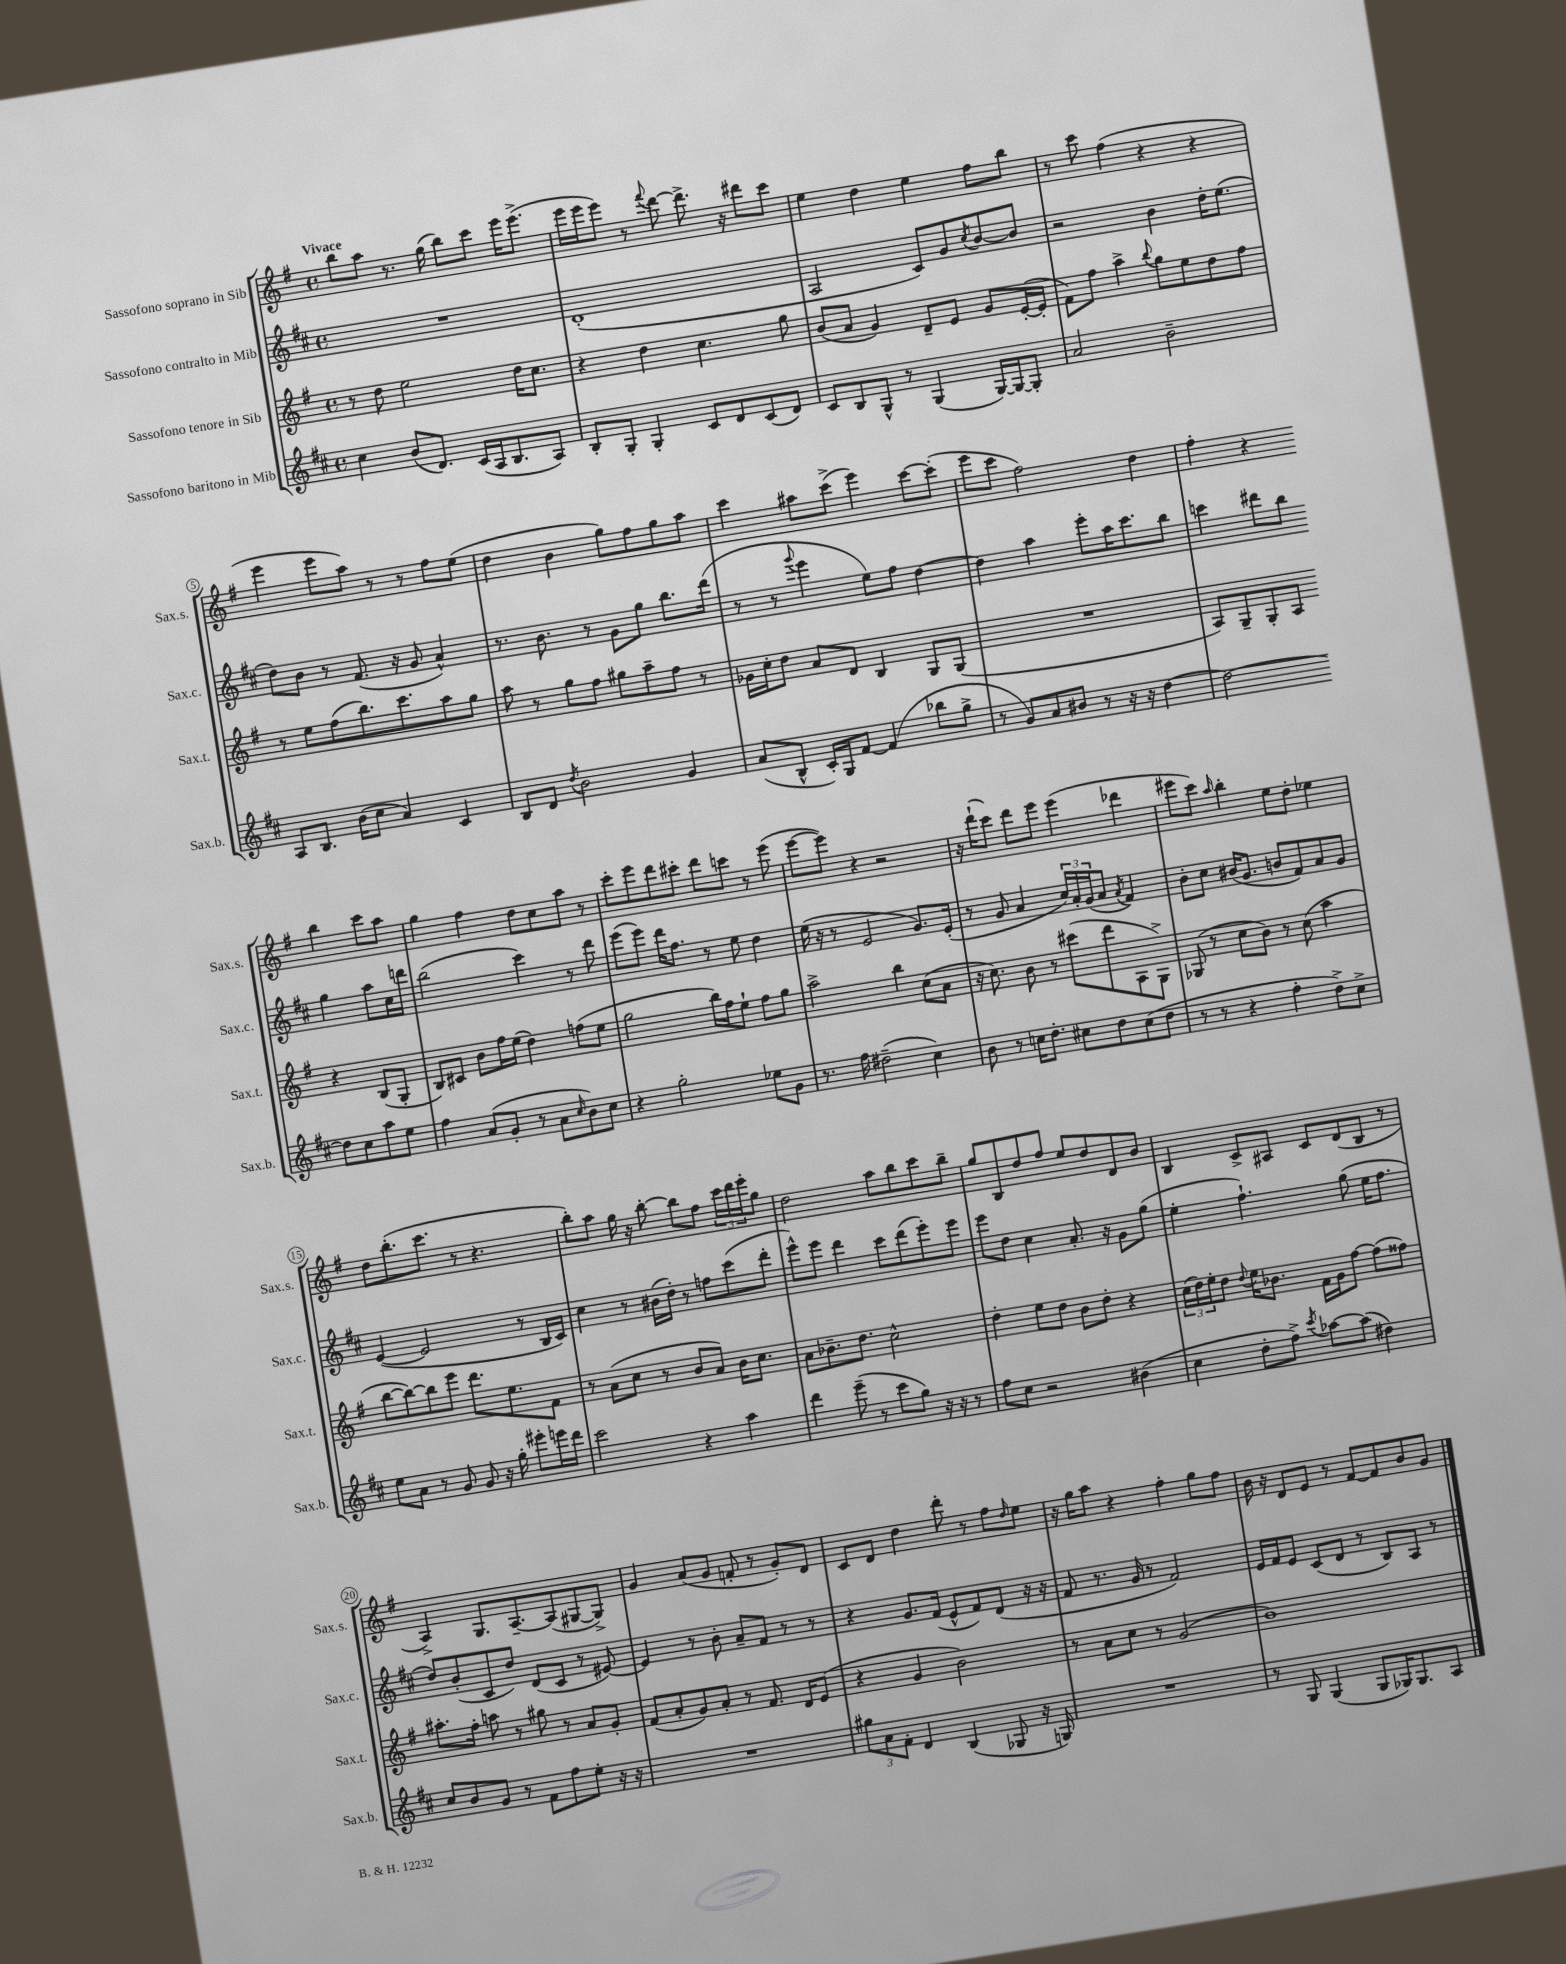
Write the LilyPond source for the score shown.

<<
\new StaffGroup <<
\new Staff = "s0" \with { instrumentName = "Sassofono soprano in Sib" shortInstrumentName = "Sax.s." } {
    \clef treble \key g \major \defaultTimeSignature \time 4/4 \tempo "Vivace"
    b''8 a''8 r8. g''16( b''8) c'''8 e'''16 e'''8.->( |
    e'''16 e'''16 e'''8) r8 \appoggiatura { fis'''8 } d'''8~ d'''8.-> r16 dis'''8 c'''8 |
    e''4 d''4 e''4 fis''8 b''8 |
    r8 c'''8 fis''4( r4 r4 |
    e'''4 e'''8 a''8) r8 r8 fis''8 e''8( |
    d''4 b'4 g''8) fis''8 g''8 a''8 |
    c'''4 ais''8 c'''8->( e'''4) c'''8~ c'''8-.( |
    e'''8 c'''8 fis''2) d''4 |
    fis''4-. r4 b''4 c'''8 a''8 |
    g''4 fis''4 d''8 c''8 a''8 r8 |
    c'''8-. e'''8 d'''8 cis'''8-. d'''8 c'''8 r8 e'''8( |
    e'''8~ e'''8) r4 r2 |
    r16 d'''16-!( c'''8) d'''8 e'''8 e'''4( des'''4 |
    eis'''8 c'''8) \grace { a''16 } b''4-. e''8 d''8-. ees''4 |
    d''8 b''8.-.( c'''8. r8 r4. |
    b''8-.) a''8 g''16 r16 b''8~-. b''8 fis''8 \tuplet 3/2 { c'''16 d'''16 e'''16-. } g''8 |
    d''2 a''8 b''8 c'''8 b''8-- |
    g''8 b8 d''8 fis''8 e''8 d''8 d'8 b'8 |
    b4 c'8-> ais8 c'8 d'8( b8 r8 |
    a4->) g8. a8.~-- a8( gis8~ gis8->) |
    g'4 a'8( g'8 f'8-. r8 g'8-.) d'8 |
    c'8 d'8 d''4 d'''8-. r8 fis''8 \grace { d''16 } e''8 |
    r16 g''16 a''8 r4 fis''4-. g''8 fis''8 |
    b'16 r16 d'8 e'8 r8 fis'8~ fis'8 b'8 g'8 \bar "|." |
}
\new Staff = "s1" \with { instrumentName = "Sassofono contralto in Mib" shortInstrumentName = "Sax.c." } {
    \clef treble \key d \major \defaultTimeSignature \time 4/4
    R1 |
    d'1-.( |
    a2 cis'8) g'8 \acciaccatura { cis''8 } b'8~ b'8 |
    r2 b'4 d''16-. e''8.( |
    d''8) b'8 r8 fis'8.( r16 g'8 a'4-^) |
    r8. b'8. r8 g'8 g''8 b''8. d'''16( |
    r8 r8 \appoggiatura { g'''8 } e'''4 e''8) fis''8 d''4~ |
    d''4 a''4 e'''8-. a''16 cis'''8. b''8 |
    c'''4 dis'''8 b''8 g''4 a''8 cis''16 d'''16 |
    b''2( cis'''4) r8 d'''8 |
    e'''8( e'''8) d'''16 fis''8. r8 e''8 d''4 |
    e''16( r16 r8 e'2 g'8.) e'16-.( |
    r8 g'8 a'4 \tuplet 3/2 { cis''16) a'16-. g'16( } a'8 \acciaccatura { a'8 } fis'4) |
    b'8-. cis''8 bis'16( g'8. b'8 fis'8) a'8 g'8 |
    e'4~( e'2 r8 b16 cis'16) |
    cis''4 r8 bis'16( d''16-.) r8 f''8 cis'''8( d'''8-. |
    e'''8-^) e'''8 d'''4 cis'''8 d'''8( e'''8-.) e'''8 |
    e'''8 d''8 cis''4 a'8.-. r16 g'8 g''8( |
    e''4-. fis''4.-!) g''8( e''16 fis''8. |
    d''8) b'8-.( cis'8 d''8) d'8( cis'8 r8 eis'8~) |
    eis'4 r8 b'8-. a'8-- fis'8 r8 r8 |
    r4 g'8. fis'16( e'8-^ fis'8) d'8( r16 r16 |
    fis'8 r8. g'16 r8 fis'2) |
    e'16 fis'16 e'8 cis'8( d'8 r8 b8) a8 r8 \bar "|." |
}
\new Staff = "s2" \with { instrumentName = "Sassofono tenore in Sib" shortInstrumentName = "Sax.t." } {
    \clef treble \key g \major \defaultTimeSignature \time 4/4
    r8 d''8 e''2 d''16 c''8. |
    r4 d''4 c''4. g''8 |
    b'8( a'8 g'4) d'8-- e'8 g'8 e'16~-.( e'16-. |
    fis'8) fis''8 a''4-> \appoggiatura { b''8 } g''8 e''8 d''8 fis''8 |
    r8 e''8 fis''8( b''8.) c'''8. a''8 g''8 |
    a''8 r8 g''8 fis''8 gis''8 a''8-- fis''8 r8 |
    ges'16 c''16-. d''8 a'8 d'8 b4 g8 g8( |
    R1 |
    a8) g8-- g8-. a8 r4 b8( g8-. |
    b8) cis'8 b'8 fis''16 e''16( d''4) f''8( e''8 |
    g''2 b''16) fis''16 e''8-! fis''8 g''8 |
    a''2-> b''4 c''8( a'8 |
    r16 c''8.) b'8 r8 cis'''8( d'''8 a8 g8->) |
    ges8( r8 c''8 b'8) r8 c''8( a''4 |
    b''8~ b''8~) b''8 e'''8 d'''8. e''8. fis'8 |
    r8 a'8( c''8 r8 b'8 a'8) b'16 c''8. |
    a'8 bes'8.-- d''8. c''2-^ |
    d''4-. e''8 d''8 b'8 d''8-. r4 |
    \tuplet 3/2 { c''16( d''16) e''16-. } d''8 \appoggiatura { d''8 } e''16 bes'8. fis'16 g'16 fis''8~ fis''8( fisis''8) |
    ais''8.-. fis''16-. a''8 r8 gis''8 r8 a'8 g'8-. |
    fis'8( a'8-. g'8) a'8-. r8 fis'8. d'16 e'8( |
    r4 g'4 b'2) |
    r8 a'8 c''8 r8 g'2( |
    b'1) \bar "|." |
}
\new Staff = "s3" \with { instrumentName = "Sassofono baritono in Mib" shortInstrumentName = "Sax.b." } {
    \clef treble \key d \major \defaultTimeSignature \time 4/4
    cis''4 b'8( d'8.) cis'16( a16 b8. a8) |
    b8-. g8-. g4-. cis'8 d'8 cis'8( d'8) |
    cis'8 b8 g8-^ r8 g4( g16~) g16~ g8-. |
    a'2 b'2-- |
    a8 b8. b'16( cis''8 a'4) cis'4 |
    b8 d'8 \acciaccatura { d''8 } b'2 g'4 |
    a'8( b8-^ cis'16-.) g16 fis'8~ fis'4( bes''8 g''8-> |
    r8 g'8) a'8 bis'8 r8 r16 r16 d''4~ |
    d''2~ d''8 cis''8 a''8 e''8 |
    fis''4 a'8( g'8-. r8 a'8 \grace { cis''16 } b'8) cis''8 |
    r4 g''2-. ees''8 g'8 |
    r8. fis''16 dis''2--( cis''4) |
    b'8 r8 c''16 d''8.-. cis''8 d''8 cis''8( d''8 |
    r8 r8 r4 fis''4-. d''8->) cis''8-> |
    e''8 a'8 r8 g'8 g'8 r16 g''16-. eis'''8-. e'''16 d'''16 |
    cis'''2 r4 a''4 |
    d'''4 e'''8--( r8 cis'''8 g''8) r16 r16 r8 |
    fis''8 cis''8 r2 bis'4( |
    cis''4 d''8-. fis''8->) \acciaccatura { cis'''8 } aes''8~ aes''8( dis''4) |
    cis''8 b'8 g'8 r8 fis'8 fis''8 e''8-. r16 r16 |
    R1 |
    \tuplet 3/2 { gis''8 a'8 fis'8-. } d'4 b4( ges8 r16 g16) |
    R1 |
    r8 g8 g4( g8 ges16) ges8. a8 \bar "|." |
}
>>
>>
\layout { \context { \Score \override BarNumber.stencil = #(make-stencil-circler 0.1 0.3 ly:text-interface::print) } }
